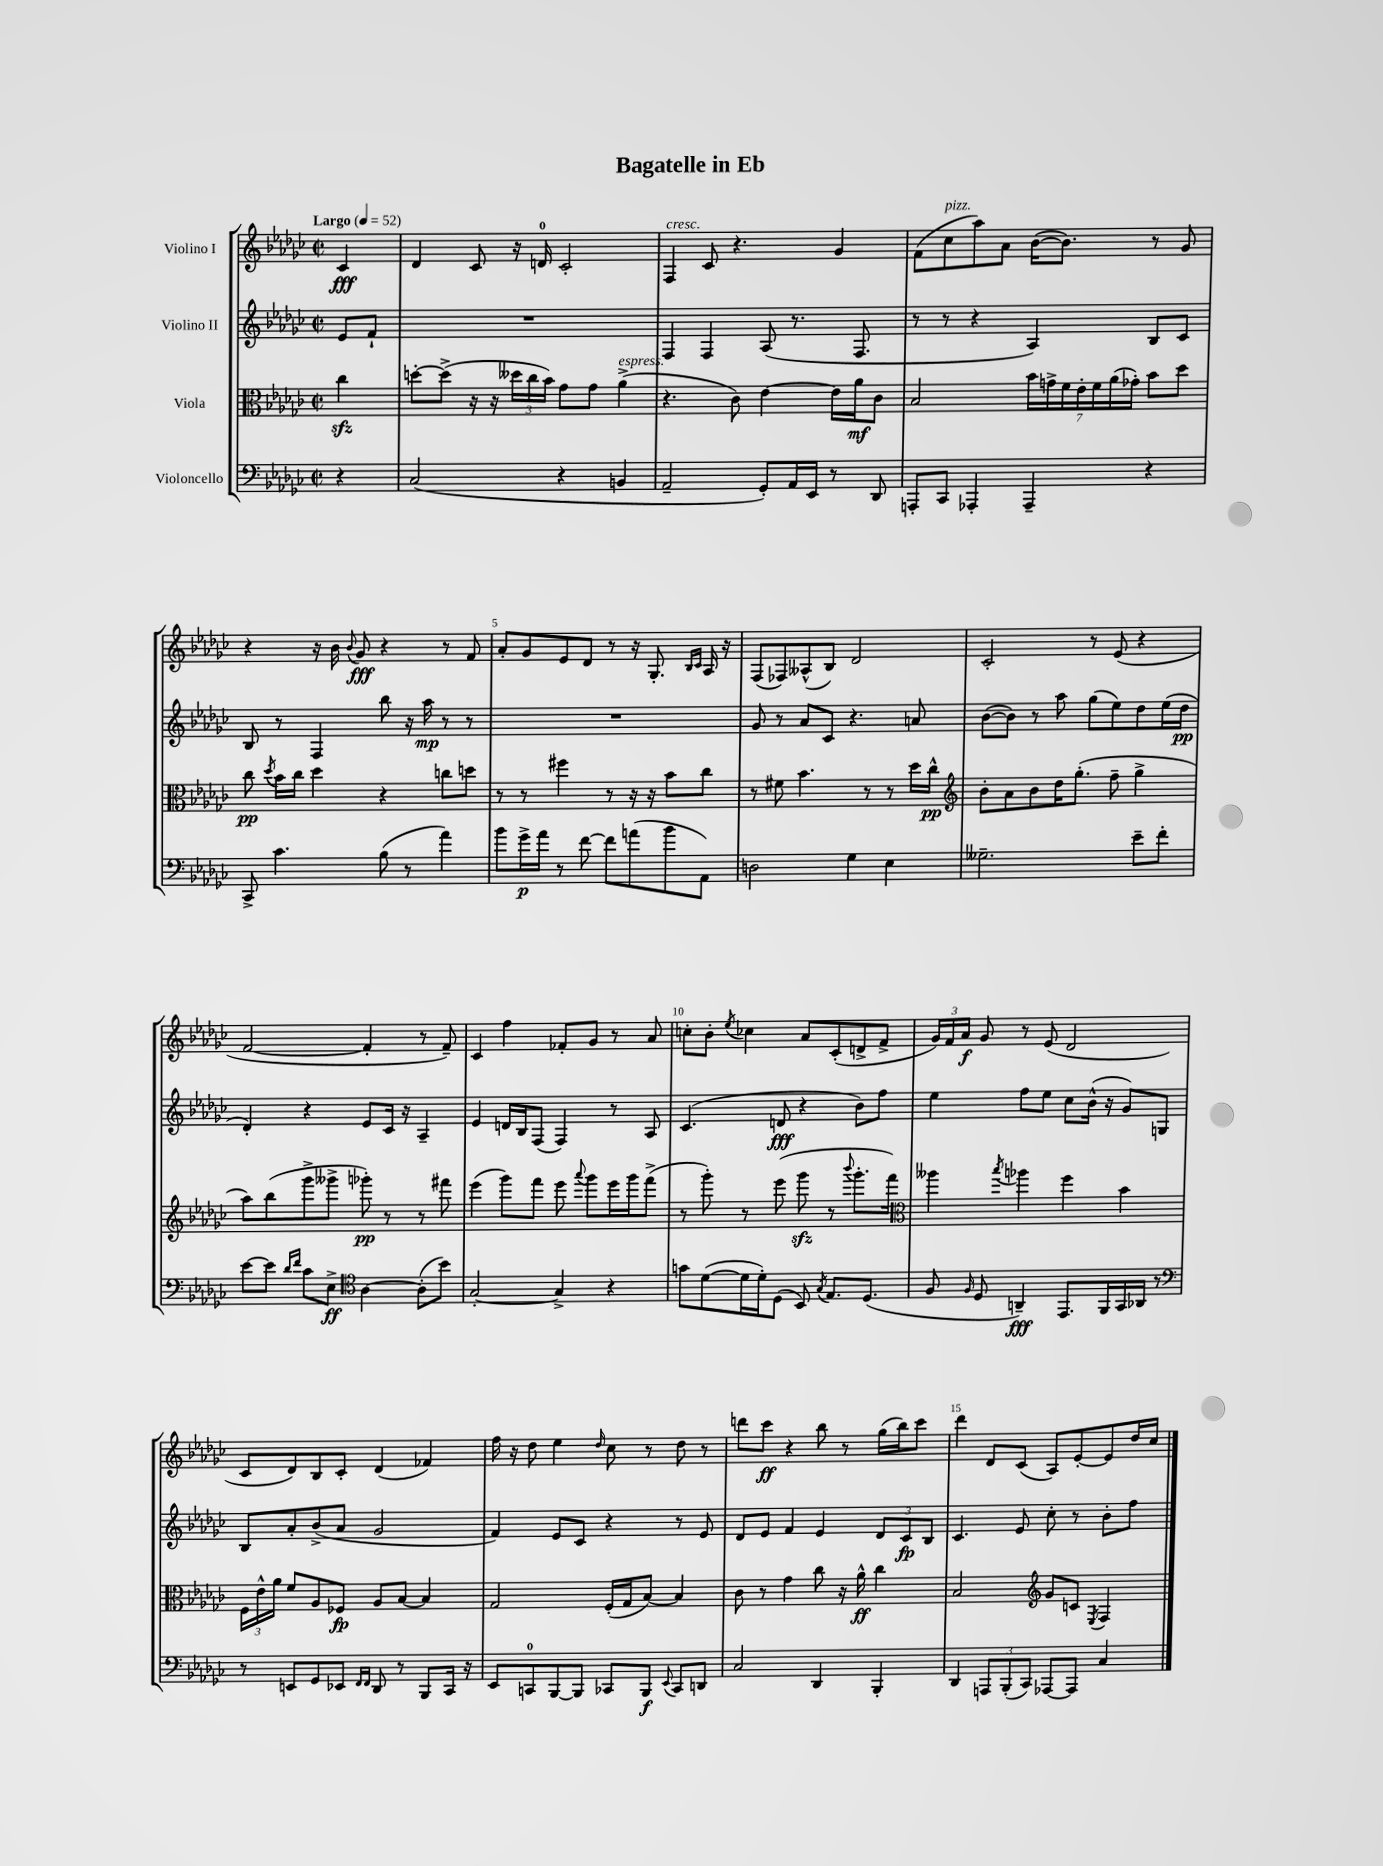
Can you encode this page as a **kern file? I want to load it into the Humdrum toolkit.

**kern	**kern	**kern	**kern
*staff4	*staff3	*staff2	*staff1
*clefF4	*clefC3	*clefG2	*clefG2
*k[b-e-a-d-g-c-]	*k[b-e-a-d-g-c-]	*k[b-e-a-d-g-c-]	*k[b-e-a-d-g-c-]
*M2/2	*M2/2	*M2/2	*M2/2
*met(c|)	*met(c|)	*met(c|)	*met(c|)
*MM52	*MM52	*MM52	*MM52
4r	4cc-\	8e-/L	4c-/
.	.	8f`/J	.
=	=	=	=
(2C-/	[8dd'\L	1r	4d-/
.	(8dd^\]J	.	.
.	16r	.	8c-/
.	16r	.	.
.	24dd--\LL	.	16r
.	24cc-\	.	.
.	.	.	16d/
.	24b-\JJ)	.	.
4r	8g-\L	.	2c-'/
.	8g-\J	.	.
4BB/	(4a-^\	.	.
=	=	=	=
2AA-~/	4.r	4F/	4F/
.	.	4F/	8c-/
.	8c-\)	.	4.r
8GG-'/L)	[4e-\	(8A-/	.
16AA-/L	.	8.r	.
16EE-/JJ	.	.	.
8r	16e-\]LL	.	4g-/
.	16a-\J	8.F/	.
8DD-/	8c-\J	.	.
=	=	=	=
8AAA'/L	2B-/	8r	(8f\L
8CC-/J	.	8r	8cc-\
4AAA-'/	.	4r	8aa-\)
.	.	.	8a-\J
4AAA-~/	28b-\LL	4A-/)	([16b-\LK
.	28g^\	.	.
.	.	.	8.b-\]J)
.	28f\	.	.
.	28e-'\	.	.
.	28f\	.	.
.	(28a-\	.	.
.	28g-'\JJ)	.	.
4r	8b-\L	8B-/L	8r
.	8dd-\J	8c-/J	8g-/
=	=	=	=
8CC-^/	8cc-\	8B-/	4r
.	8qdd-/	.	.
4.c-\	16b-\LL	8r	.
.	16cc-\JJ	.	.
.	4dd-\	4F/	16r
.	.	.	16b-\
.	.	.	8qqb-/
.	.	.	8g-/
(8B-\	4r	8bb-\	4r
8r	.	16r	.
.	.	16aa-\	.
4a-\)	8cc\L	8r	8r
.	8dd\J	8r	8f/
=	=	=	=
8b-\L	8r	1r	8a-'/L
16g-^\L	8r	.	8g-/
16a-\JJ	.	.	.
8r	4ff#\	.	8e-/
[8f\	.	.	8d-/J
8f\]L	8r	.	8r
(8a\	16r	.	16r
.	16r	.	8.G-'/
8b-\	8b-\L	.	.
.	.	.	16qqB-/LL
.	.	.	16qqc-/JJ
8AA-\J)	8cc-\J	.	16A-/
.	.	.	16r
=	=	=	=
2D\	8r	8g-/	(8F/L
.	8f#\	8r	8F-/)
.	4.b-\	8a-/L	(8A--^^/
.	.	8c-/J	8B-/J)
4G-\	.	4.r	2d-/
.	8r	.	.
4E-\	8r	.	.
.	16dd-\LL	8a/	.
.	16cc-^^\JJ	.	.
=	=	=	=
*	*clefG2	*	*
2.G--~\	8b-'\L	([8b-\L	2c-'/
.	8a-\	8b-\]J)	.
.	8b-\	8r	.
.	16dd-\K	8aa-\	.
.	(8.gg-'\J	.	.
.	.	(8gg-\L	8r
.	8ff~\	8ee-\)	(8e-/
8e-~\L	4gg-^\	8dd-\	4r
8f'\J	.	(16ee-\L	.
.	.	16dd-\JJ	.
=	=	=	=
[8e-\L	8aa-\L)	4d-'/)	[2f/
8e-\]J	(8bb-\	.	.
16qqd-/LL	.	.	.
16qqf/JJ	.	.	.
8c-\L	8ggg-^\	4r	.
8E-^\J	8ggg--^\J	.	.
*clefC4	*	*	*
[4A-\	8ggg-'\)	8e-/L	4f'/]
.	8r	16c-/Jk	.
.	.	16r	.
(8A-'\]L	8r	4A-~/	8r
8b-\J)	8fff#\	.	8f~/)
=	=	=	=
[2G-'/	(4eee-\	4e-/	4c-/
.	8ggg-\L)	16d/LL	4ff\
.	.	16B-/J	.
.	8fff\J	(8F/J	.
4G-^/]	8eee-\	4F/)	8f-'/L
.	8qqaaa-/	.	.
.	8ggg-\L	.	8g-/J
4r	16eee-\L	8r	8r
.	16ggg-\J	.	.
.	(8fff^\J	8A-/	8a-/
=	=	=	=
8g\L	8r	(4.c-/	8cc'\L
([8d-\	8ggg-'\)	.	8b-'\J
.	.	.	8qee-/
16d-\]L	8r	.	4cc-\
16d-'\J)	.	.	.
(8D-\J	(8eee-\	8d/	.
8BB-/)	8ggg-\	4r	8a-/L
8qG-/	.	.	.
8.E-/L	8r	.	(8c-'/
.	8qqbbb-/	.	.
.	8.ggg-'\L	8b-\L)	8d^/
(8.D-/J	.	.	.
.	.	8ff\J	8f^/J
.	16fff\Jk)	.	.
=	=	=	=
*	*clefC3	*	*
8F/	4aa--\	4ee-\	24g-/LL)
.	.	.	24f/
.	.	.	24a-/JJ
16qqF/	.	.	.
8D-/	.	.	8g-/
.	8qbb-/	.	.
4AA~/)	4aa-\	8ff\L	8r
.	.	8ee-\J	(8e-/
8.EE-/L	4ff\	8cc-\L	2d-/
.	.	(16b-^^\Jk	.
16FF/L	.	16r	.
16GG-/	4b-\	8g-/L)	.
16AA-/JJ	.	.	.
8r	.	8G/J	.
=	=	=	=
*clefF4	*	*	*
8r	24F\LL	8B-/L	8c-/L
.	24e-^^\	.	.
.	24a-\JJ	.	.
8EE/L	8f/L	8a-'/	8d-/)
8GG-/	8A-/	(8b-^/	8B-/
8EE-/J	8F-/J	8a-/J	8c-'/J
16qqFF/LL	.	.	.
16qqFF/JJ	.	.	.
8DD-/	8A-/L	2g-/	(4d-/
8r	[8B-/J	.	.
8BBB-/L	4B-/]	.	4f-/)
16CC-/Jk	.	.	.
16r	.	.	.
=	=	=	=
8EE-/L	2G-/	4f/)	16ff\
.	.	.	16r
8CC/	.	.	8dd-\
[8BBB-/	.	8e-/L	4ee-\
8BBB-/]J	.	8c-/J	.
.	.	.	16qqdd-/
8CC-/L	(16F'/LL	4r	8cc-\
.	16G-/J	.	.
8BBB-/J	[8B-/J)	.	8r
8qqEE-/	.	.	.
8CC-/L	4B-/]	8r	8dd-\
8DD/J	.	8e-/	8r
=	=	=	=
2C-/	8c-\	8d-/L	8ddd\L
.	8r	8e-/J	8ccc-\J
.	4g-\	4f/	4r
4DD-/	8cc-\	4e-/	8bb-\
.	16r	.	8r
.	16a-^^\	.	.
4BBB-'/	4cc-\	12d-/L	(16gg-\LL
.	.	.	16bb-\J)
.	.	12c-/	.
.	.	.	8ccc-\J
.	.	12B-/J	.
=	=	=	=
4DD-/	2B-/	4.c-/	4ddd-\
12AAA/L	.	.	8d-/L
(12BBB-'/	.	.	.
.	.	8e-/	(8c-/J
12CC-/J)	.	.	.
*	*clefG2	*	*
[8AAA-/L	8g-/L	8cc-'\	8A-/L)
8AAA-/]J	8c/J	8r	[8e-'/
.	8qE-/	.	.
4C-/	4F/	8b-'\L	8e-/]
.	.	8ff\J	16dd-/L
.	.	.	16cc-/JJ
==	==	==	==
*-	*-	*-	*-
